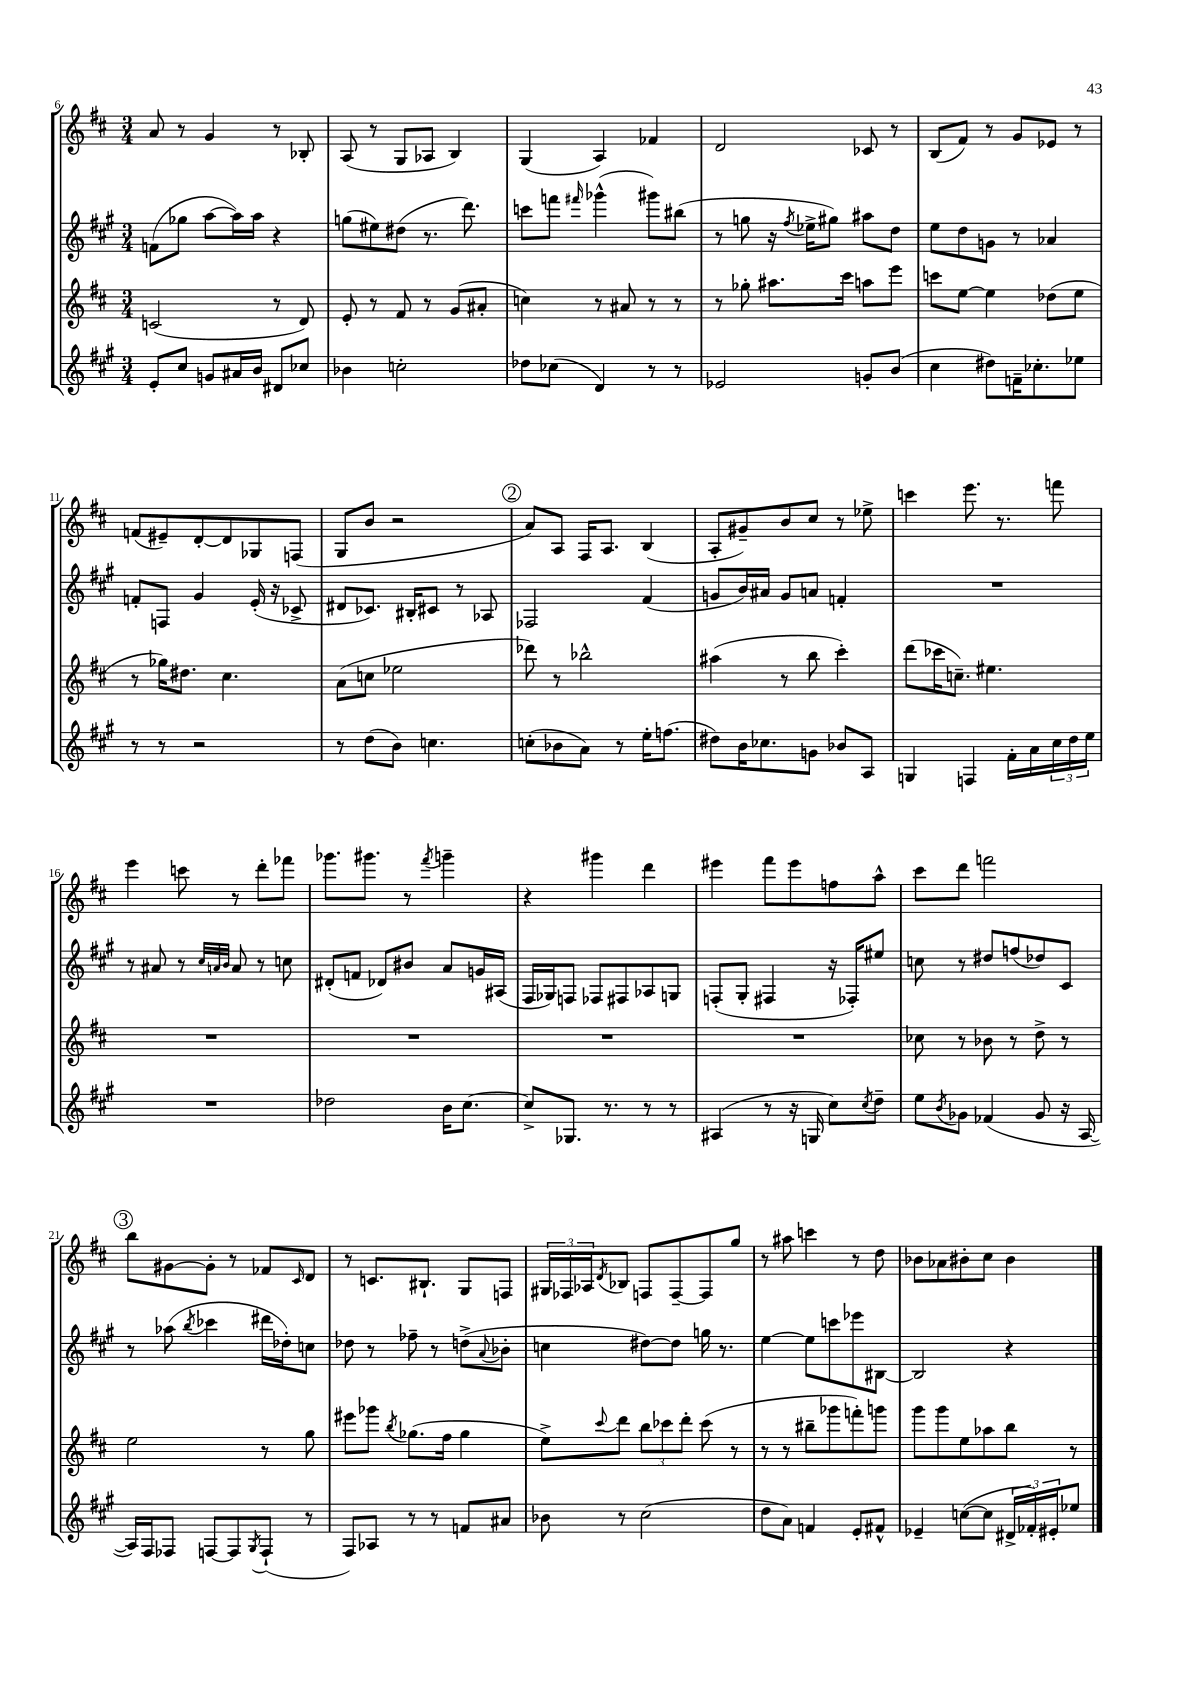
<<
\new StaffGroup <<
\new Staff = "s0" {
    \clef treble \key d \major \numericTimeSignature \time 3/4
    a'8 r8 g'4 r8 bes8-. |
    a8( r8 g8 aes8 b4) |
    g4( a4) fes'4 |
    d'2 ces'8 r8 |
    b8( fis'8) r8 g'8 ees'8 r8 |
    f'8( eis'8--) d'8~-. d'8 ges8 f8( |
    g8 b'8 r2 |
    \mark \markup { \circle "2" } a'8) a8 fis16 a8. b4( |
    a8-. gis'8--) b'8 cis''8 r8 ees''8-> |
    c'''4 e'''8. r8. f'''8 |
    e'''4 c'''8 r8 d'''8-. fes'''8 |
    ges'''8. gis'''8. r8 \acciaccatura { fis'''8 } g'''4-- |
    r4 gis'''4 d'''4 |
    eis'''4 fis'''8 eis'''8 f''8 a''8-^ |
    cis'''8 d'''8 f'''2 |
    \mark \markup { \circle "3" } b''8 gis'8~ gis'8-. r8 fes'8 \grace { cis'16 } d'8 |
    r8 c'8. bis8.-! g8 f8 |
    \tuplet 3/2 { gis16 fes16 aes16 } \acciaccatura { d'8 } bes8 f8 f8~-- f8 g''8 |
    r8 ais''8 c'''4 r8 d''8 |
    bes'8 aes'8 bis'8-. cis''8 bis'4 \bar "|." |
}
\new Staff = "s1" {
    \clef treble \key a \major \numericTimeSignature \time 3/4
    f'8( ges''8 a''8~ a''16) a''16 r4 |
    g''8( eis''8) dis''8( r8. d'''8.) |
    c'''8 f'''8 \grace { fis'''16 } ges'''4-^( gis'''8) bis''8( |
    r8 g''8 r16 \acciaccatura { fis''8 } ees''16-> gis''8) ais''8 d''8 |
    e''8 d''8 g'8 r8 aes'4 |
    f'8-. f8 gis'4 e'16-.( r16 ces'8-> |
    dis'8 ces'8.) bis16-. cis'8 r8 aes8 |
    \mark \markup { \circle "2" } fes2 fis'4( |
    g'8 b'16) ais'16 g'8 a'8 f'4-. |
    R2. |
    r8 ais'8 r8 \grace { cis''32 a'32 b'32 } a'8 r8 c''8 |
    dis'8-.( f'8 des'8) bis'8 a'8 g'16 ais16( |
    fis16 ges16) f8 fes8 fis8 aes8 g8 |
    f8-.( gis8-. fis4 r16 fes16-.) eis''8 |
    c''8 r8 dis''8 f''8( des''8) cis'8 |
    \mark \markup { \circle "3" } r8 aes''8( \acciaccatura { b''8 } ces'''4 dis'''16 des''16-.) c''8 |
    des''8 r8 fes''8-- r8 d''8->( \appoggiatura { a'8 } bes'8-. |
    c''4 dis''8~) dis''8 g''16 r8. |
    e''4~ e''8 c'''8 ees'''8 bis8~ |
    bis2 r4 \bar "|." |
}
\new Staff = "s2" {
    \clef treble \key d \major \numericTimeSignature \time 3/4
    c'2( r8 d'8) |
    e'8-. r8 fis'8 r8 g'8( ais'8-. |
    c''4) r8 ais'8 r8 r8 |
    r8 ges''8-. ais''8. cis'''16 a''8 e'''8 |
    c'''8 e''8~ e''4 des''8( e''8 |
    r8 ges''16) dis''8. cis''4. |
    a'8( c''8 ees''2 |
    \mark \markup { \circle "2" } des'''8) r8 bes''2-^ |
    ais''4( r8 b''8 cis'''4-.) |
    d'''8( ces'''16 c''8.--) eis''4. |
    R2. |
    R2. |
    R2. |
    R2. |
    ces''8 r8 bes'8 r8 d''8-> r8 |
    \mark \markup { \circle "3" } e''2 r8 g''8 |
    eis'''8 ges'''8 \acciaccatura { b''8 } ges''8.( fis''16 ges''4 |
    e''8->) \appoggiatura { cis'''8 } d'''8 \tuplet 3/2 { b''8 ces'''8 d'''8-. } ces'''8( r8 |
    r8 r8 bis''8-- ges'''8 f'''8-.) g'''8 |
    g'''8 g'''8 e''8 aes''8 b''8 r8 \bar "|." |
}
\new Staff = "s3" {
    \clef treble \key a \major \numericTimeSignature \time 3/4
    e'8-. cis''8 g'8 ais'16 b'16 dis'8 ces''8 |
    bes'4 c''2-. |
    des''8 ces''8( d'4) r8 r8 |
    ees'2 g'8-. b'8( |
    cis''4 dis''8) f'16-- ces''8.-. ees''8 |
    r8 r8 r2 |
    r8 d''8( b'8) c''4. |
    \mark \markup { \circle "2" } c''8-.( bes'8 a'8) r8 e''16-. f''8.( |
    dis''8) b'16 ces''8. g'8 bes'8 a8 |
    g4 f4 fis'16-. a'16 \tuplet 3/2 { cis''16 d''16 e''16 } |
    R2. |
    des''2 b'16 cis''8.~ |
    cis''8-> ges8. r8. r8 r8 |
    ais4( r8 r16 g16 cis''8) \acciaccatura { cis''8 } d''8-- |
    e''8 \acciaccatura { b'8 } ges'8 fes'4( ges'8 r16 a16~ |
    \mark \markup { \circle "3" } a16) fis16 fes8 f8~ f8 \acciaccatura { gis8 } f8-!( r8 |
    fis8) aes8 r8 r8 f'8 ais'8 |
    bes'8 r8 cis''2( |
    d''8 a'8) f'4 e'8-. fis'8-^ |
    ees'4-- c''8~( c''8 \tuplet 3/2 { dis'16-> fes'16-.) eis'16-. } ees''8 \bar "|." |
}
>>
>>
\layout { \context { \Score currentBarNumber = #6 } }
